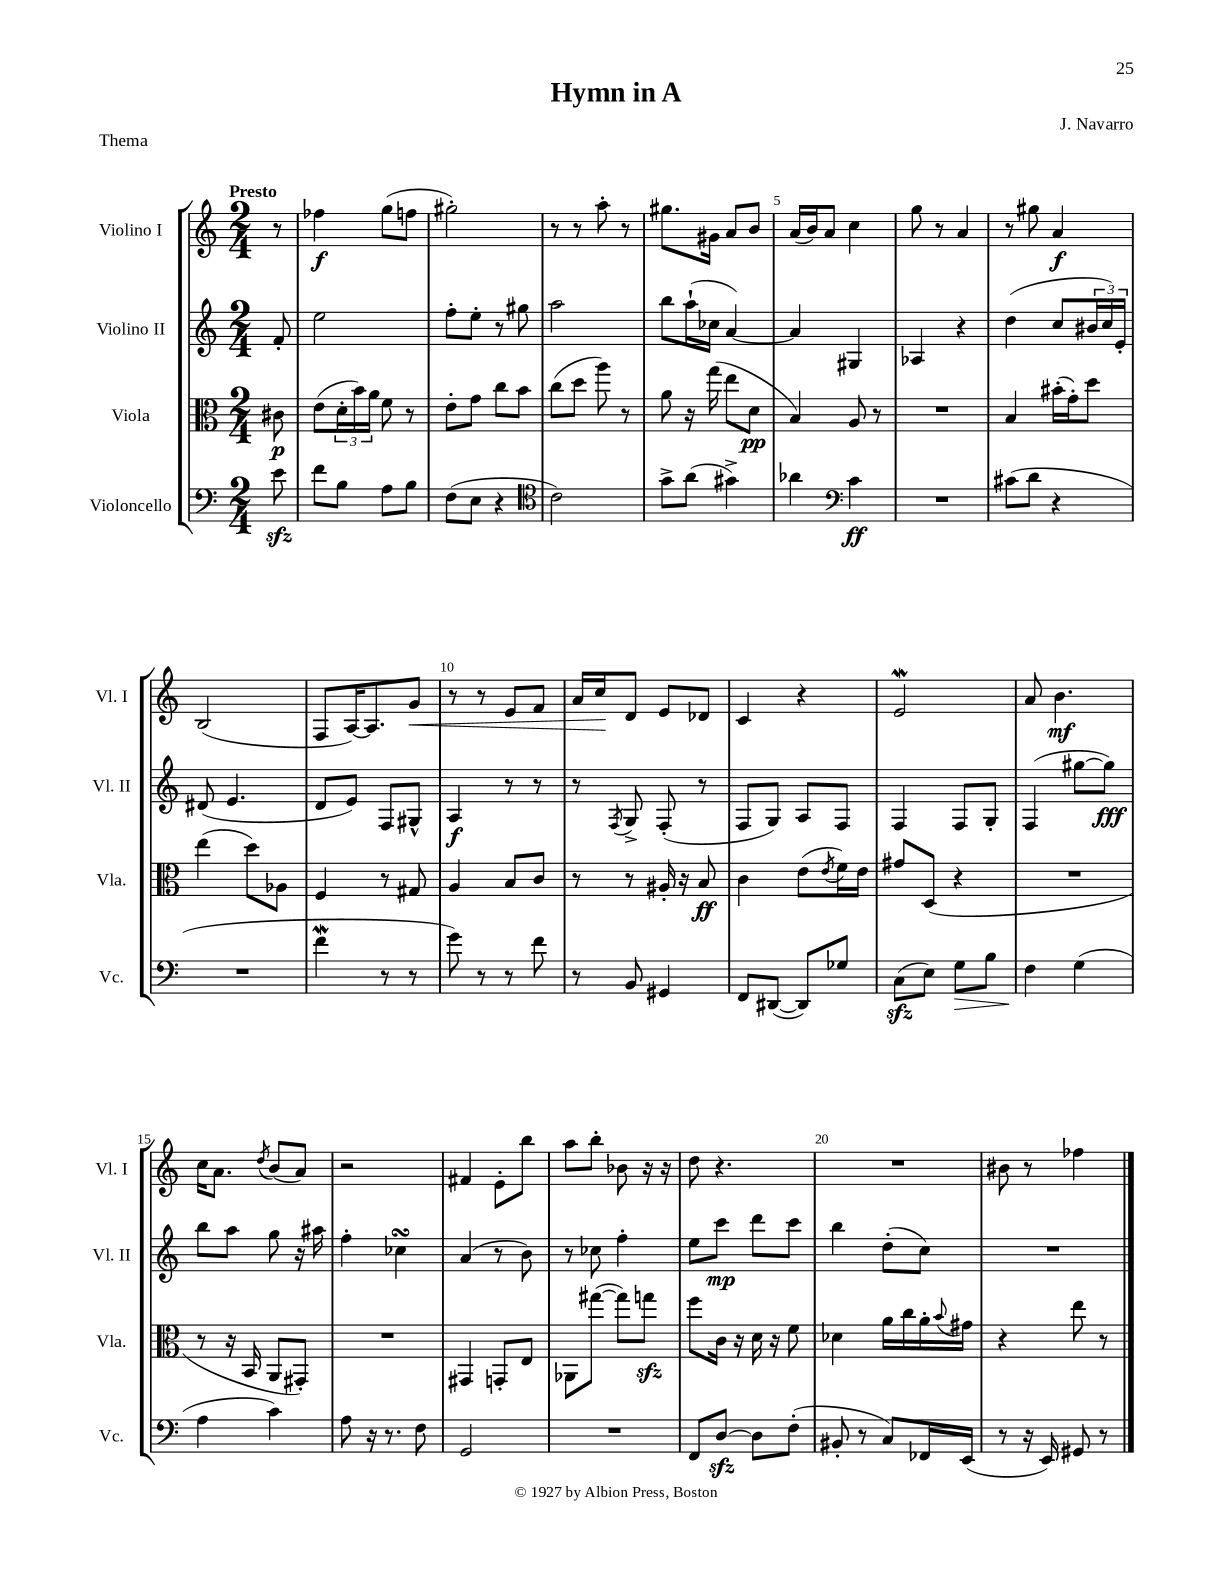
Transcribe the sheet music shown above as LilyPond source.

\header { title = "Hymn in A" composer = "J. Navarro" piece = "Thema" }
<<
\new StaffGroup <<
\new Staff = "s0" \with { instrumentName = "Violino I" shortInstrumentName = "Vl. I" } {
    \clef treble \key c \major \numericTimeSignature \time 2/4 \partial 8 \tempo "Presto"
    r8 |
    fes''4\f g''8( f''8 |
    gis''2-.) |
    r8 r8 a''8-. r8 |
    gis''8. gis'16 a'8 b'8 |
    a'16( b'16) a'8 c''4 |
    g''8 r8 a'4 |
    r8 gis''8 a'4\f |
    b2( |
    f8 a16~) a8. g'8\< |
    r8 r8 e'8 f'8 |
    a'16 c''16\! d'8 e'8 des'8 |
    c'4 r4 |
    e'2\mordent |
    a'8 b'4.\mf |
    c''16 a'8. \acciaccatura { d''8 } b'8( a'8) |
    r2 |
    fis'4 e'8-. b''8 |
    a''8 b''8-. bes'8 r16 r16 |
    d''8 r4. |
    R2 |
    bis'8 r8 fes''4 \bar "|." |
}
\new Staff = "s1" \with { instrumentName = "Violino II" shortInstrumentName = "Vl. II" } {
    \clef treble \key c \major \numericTimeSignature \time 2/4 \partial 8
    f'8-. |
    e''2 |
    f''8-. e''8-. r8 gis''8 |
    a''2 |
    b''8 a''16-!( ces''16 a'4~) |
    a'4 gis4 |
    aes4 r4 |
    d''4( c''8 \tuplet 3/2 { bis'16 c''16) e'16-. } |
    dis'8( e'4. |
    d'8 e'8) f8 gis8-^ |
    a4\f r8 r8 |
    r8 \acciaccatura { f8 } g8-> f8-.( r8 |
    f8 g8) a8 f8 |
    f4 f8 g8-. |
    f4( gis''8~ gis''8\fff) |
    b''8 a''8 g''8 r16 ais''16 |
    f''4-. ces''4\turn |
    a'4( r8 b'8) |
    r8 ces''8 f''4-. |
    e''8 c'''8\mp d'''8 c'''8 |
    b''4 d''8-.( c''8) |
    R2 \bar "|." |
}
\new Staff = "s2" \with { instrumentName = "Viola" shortInstrumentName = "Vla." } {
    \clef alto \key c \major \numericTimeSignature \time 2/4 \partial 8
    cis'8\p |
    e'8( \tuplet 3/2 { d'16-. b'16) a'16 } f'8 r8 |
    e'8-. g'8 c''8 b'8 |
    c''8( d''8 a''8) r8 |
    a'8 r16 g''16( e''8 d'8\pp |
    b4) a8 r8 |
    R2 |
    b4 bis'16-.( g'16-.) d''8 |
    e''4( d''8) aes8 |
    f4 r8 gis8 |
    a4 b8 c'8 |
    r8 r8 ais16-. r16 b8\ff |
    c'4 e'8( \acciaccatura { e'8 } f'16) e'16 |
    gis'8 d8( r4 |
    R2 |
    r8 r16 b,16 a,8 gis,8-.) |
    R2 |
    gis,4 g,8-. e8 |
    aes,8 gis''8~( gis''8) g''8\sfz |
    f''8 c'16 r16 d'16 r16 f'8 |
    des'4 a'16 c''16 a'16-. \appoggiatura { b'8 } gis'16 |
    r4 e''8 r8 \bar "|." |
}
\new Staff = "s3" \with { instrumentName = "Violoncello" shortInstrumentName = "Vc." } {
    \clef bass \key c \major \numericTimeSignature \time 2/4 \partial 8
    e'8\sfz |
    f'8 b8 a8 b8 |
    f8( e8 r4 |
    \clef tenor c'2) |
    g'8-> a'8( gis'4->) |
    aes'4 \clef bass c'4\ff |
    R2 |
    cis'8( d'8 r4 |
    R2 |
    f'4\mordent r8 r8 |
    g'8) r8 r8 f'8 |
    r8 b,8 gis,4 |
    f,8 dis,8~( dis,8) ges8 |
    c8\sfz( e8) g8\> b8 |
    f4\! g4( |
    a4 c'4) |
    a8 r16 r8. f8 |
    g,2 |
    R2 |
    f,8 d8~\sfz d8 f8-.( |
    bis,8-. r8 c8) fes,16 e,16( |
    r8 r16 e,16) gis,8 r8 \bar "|." |
}
>>
>>
\layout { \context { \Score \override BarNumber.break-visibility = ##(#f #t #t) barNumberVisibility = #(every-nth-bar-number-visible 5) } }
